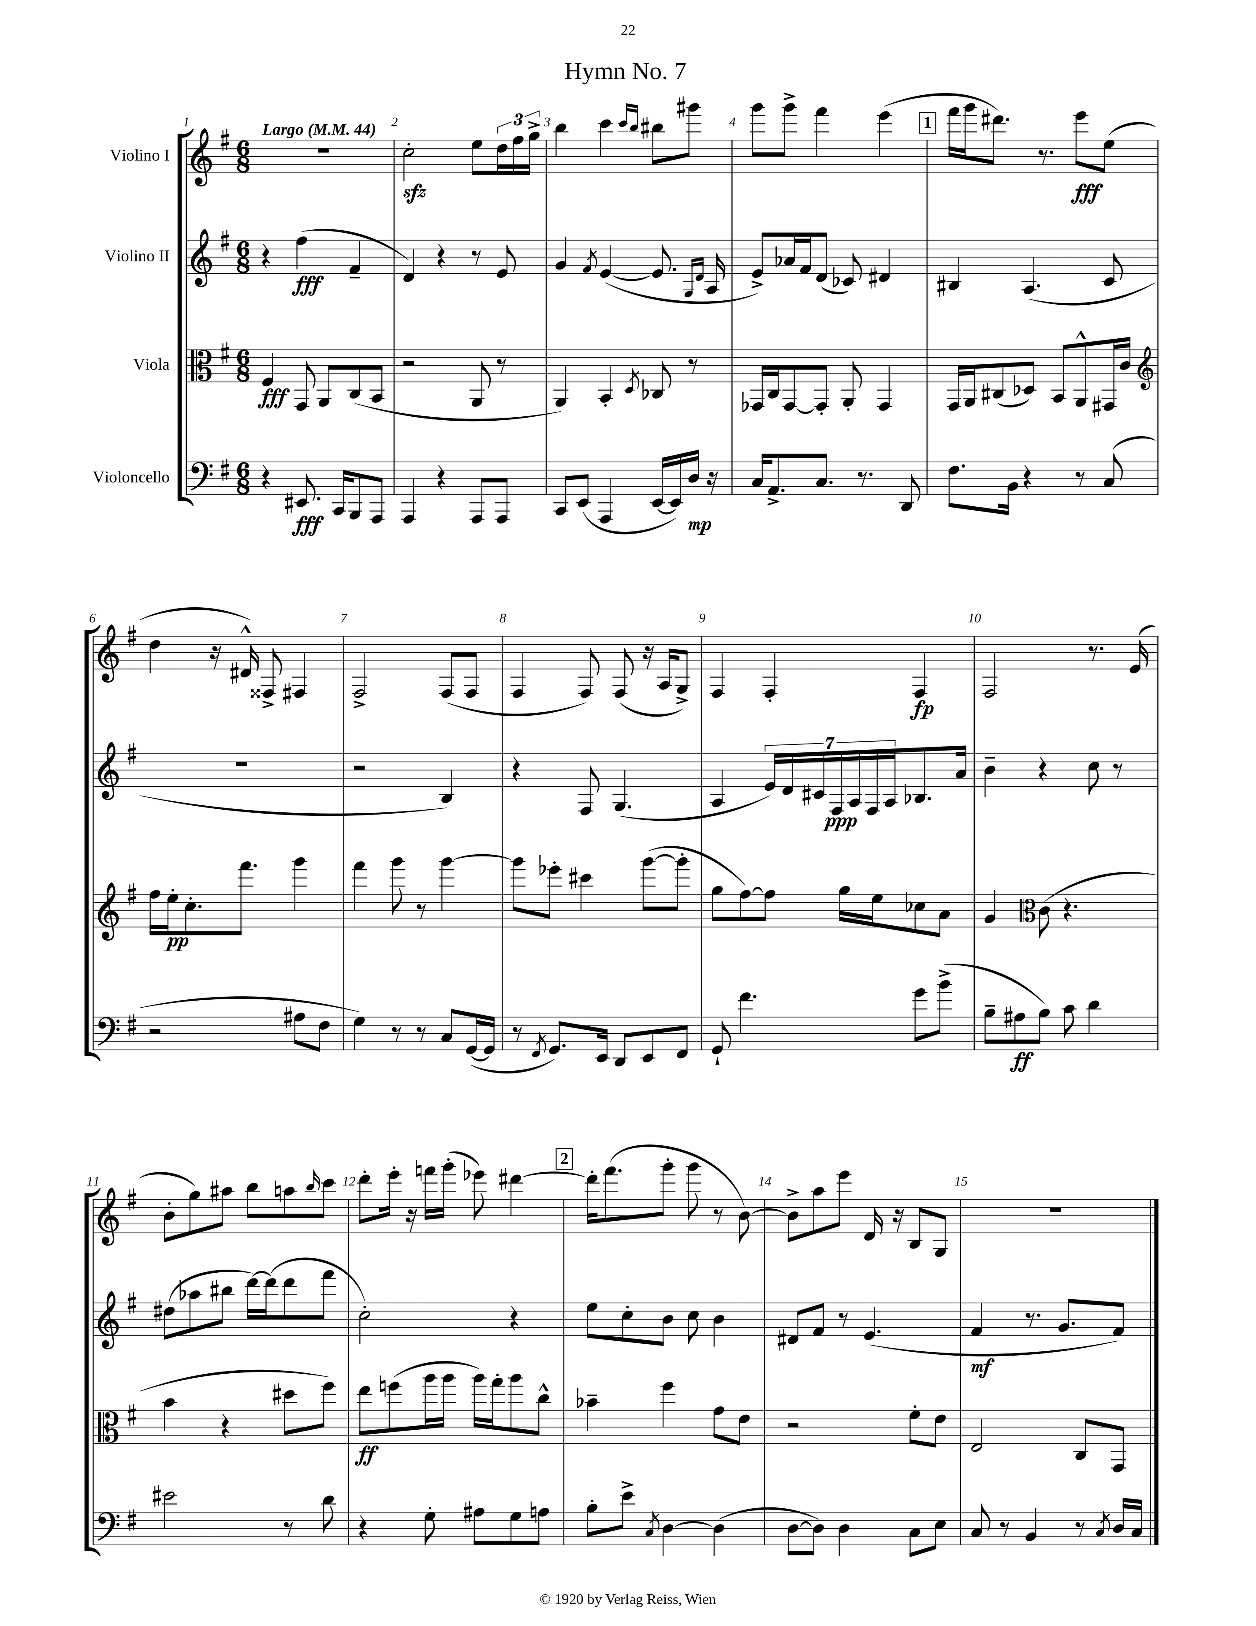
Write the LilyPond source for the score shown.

\header { title = "Hymn No. 7" }
<<
\new StaffGroup <<
\new Staff = "s0" \with { instrumentName = "Violino I" } {
    \clef treble \key g \major \numericTimeSignature \time 6/8 \tempo "Largo" 4 = 44
    R2. |
    c''2-.\sfz e''8 \tuplet 3/2 { d''16 fis''16 g''16-> } |
    b''4 c'''4 \grace { c'''16 b''16 } bis''8 gis'''8 |
    g'''8 g'''8-> fis'''4 e'''4( |
    \mark \markup { \box "1" } fis'''16 g'''16 dis'''8.) r8. e'''8\fff e''8( |
    d''4 r16 dis'16-^) fisis8-> fis4 |
    fis2-> fis8( fis8 |
    fis4 fis8) fis8( r16 a16 g8->) |
    fis4 fis4-. fis4\fp |
    fis2 r8. e'16( |
    b'8-. g''8) ais''8 b''8 a''8 \grace { b''16 } c'''8 |
    d'''8-. e'''16-. r16 f'''16 g'''16-.( ees'''8) dis'''4~ |
    \mark \markup { \box "2" } dis'''16-. fis'''8.( g'''8-. g'''8 r8 b'8~) |
    b'8-> a''8 e'''8 d'16 r16 b8 g8 |
    R2. \bar "|." |
}
\new Staff = "s1" \with { instrumentName = "Violino II" } {
    \clef treble \key g \major \numericTimeSignature \time 6/8
    r4 fis''4\fff( fis'4-- |
    d'4) r4 r8 e'8 |
    g'4 \acciaccatura { fis'8 } e'4~( e'8. \grace { g16 d'16 } a16 |
    e'8->) aes'16 fis'16 d'8( ces'8) dis'4 |
    \mark \markup { \box "1" } bis4 a4.( c'8 |
    R2. |
    r2 b4) |
    r4 fis8 g4.( |
    a4 \tuplet 7/4 { e'16) d'16 cis'16 fis16\ppp a16 fis16 a16 } bes8. a'16 |
    b'4-- r4 c''8 r8 |
    dis''8( aes''8 bis''8 d'''16~) d'''16( d'''8 fis'''8 |
    c''2-.) r4 |
    \mark \markup { \box "2" } e''8 c''8-. b'8 c''8 b'4 |
    dis'8 fis'8 r8 e'4.( |
    fis'4\mf r8. g'8. fis'8) \bar "|." |
}
\new Staff = "s2" \with { instrumentName = "Viola" } {
    \clef alto \key g \major \numericTimeSignature \time 6/8
    fis4\fff g,8 a,8 c8( b,8 |
    r2 a,8 r8 |
    a,4) b,4-. \acciaccatura { d8 } ces8 r8 |
    ges,16 c16 ges,8~ ges,8-. a,8-. ges,4 |
    \mark \markup { \box "1" } g,16 a,16 cis8( des8) b,8 a,8-^ gis,16 c'16 |
    \clef treble fis''16 e''16-.\pp c''8.-. fis'''8. g'''4 |
    fis'''4 g'''8 r8 g'''4~ |
    g'''8 ees'''8-. cis'''4 g'''8~( g'''8-. |
    g''8 fis''8~) fis''8 g''16 e''16 ces''8 a'8 |
    g'4 \clef alto c'8( r4. |
    b'4 r4 dis''8 fis''8) |
    e''8\ff f''8( a''16 a''16 a''16) g''16-. a''8 c''8-^ |
    \mark \markup { \box "2" } bes'4-- fis''4 g'8 e'8 |
    r2 fis'8-. e'8 |
    e2 c8 g,8 \bar "|." |
}
\new Staff = "s3" \with { instrumentName = "Violoncello" } {
    \clef bass \key g \major \numericTimeSignature \time 6/8
    r4 eis,8.\fff c,16 b,,8 a,,8 |
    a,,4 r4 a,,8 a,,8 |
    c,8 e,8( a,,4 e,16~ e,16) d16\mp r16 |
    c16 a,8.-> c8. r8. d,8 |
    \mark \markup { \box "1" } fis8. b,16 r4 r8 c8( |
    r2 ais8 fis8 |
    g4) r8 r8 c8 g,16~( g,16 |
    r8 \acciaccatura { fis,8 } g,8.) e,16 d,8 e,8 fis,8 |
    g,8-! fis'4. g'8 b'8->( |
    b8-- ais8\ff b8) c'8 d'4 |
    eis'2 r8 d'8 |
    r4 g8-. ais8 g8 a8 |
    \mark \markup { \box "2" } b8-. e'8-> \acciaccatura { c8 } d4~ d4( |
    d8~ d8) d4 c8 e8 |
    c8 r8 b,4 r8 \acciaccatura { c8 } d16 c16 \bar "|." |
}
>>
>>
\layout { \context { \Score \override BarNumber.break-visibility = ##(#f #t #t) barNumberVisibility = #all-bar-numbers-visible } }
